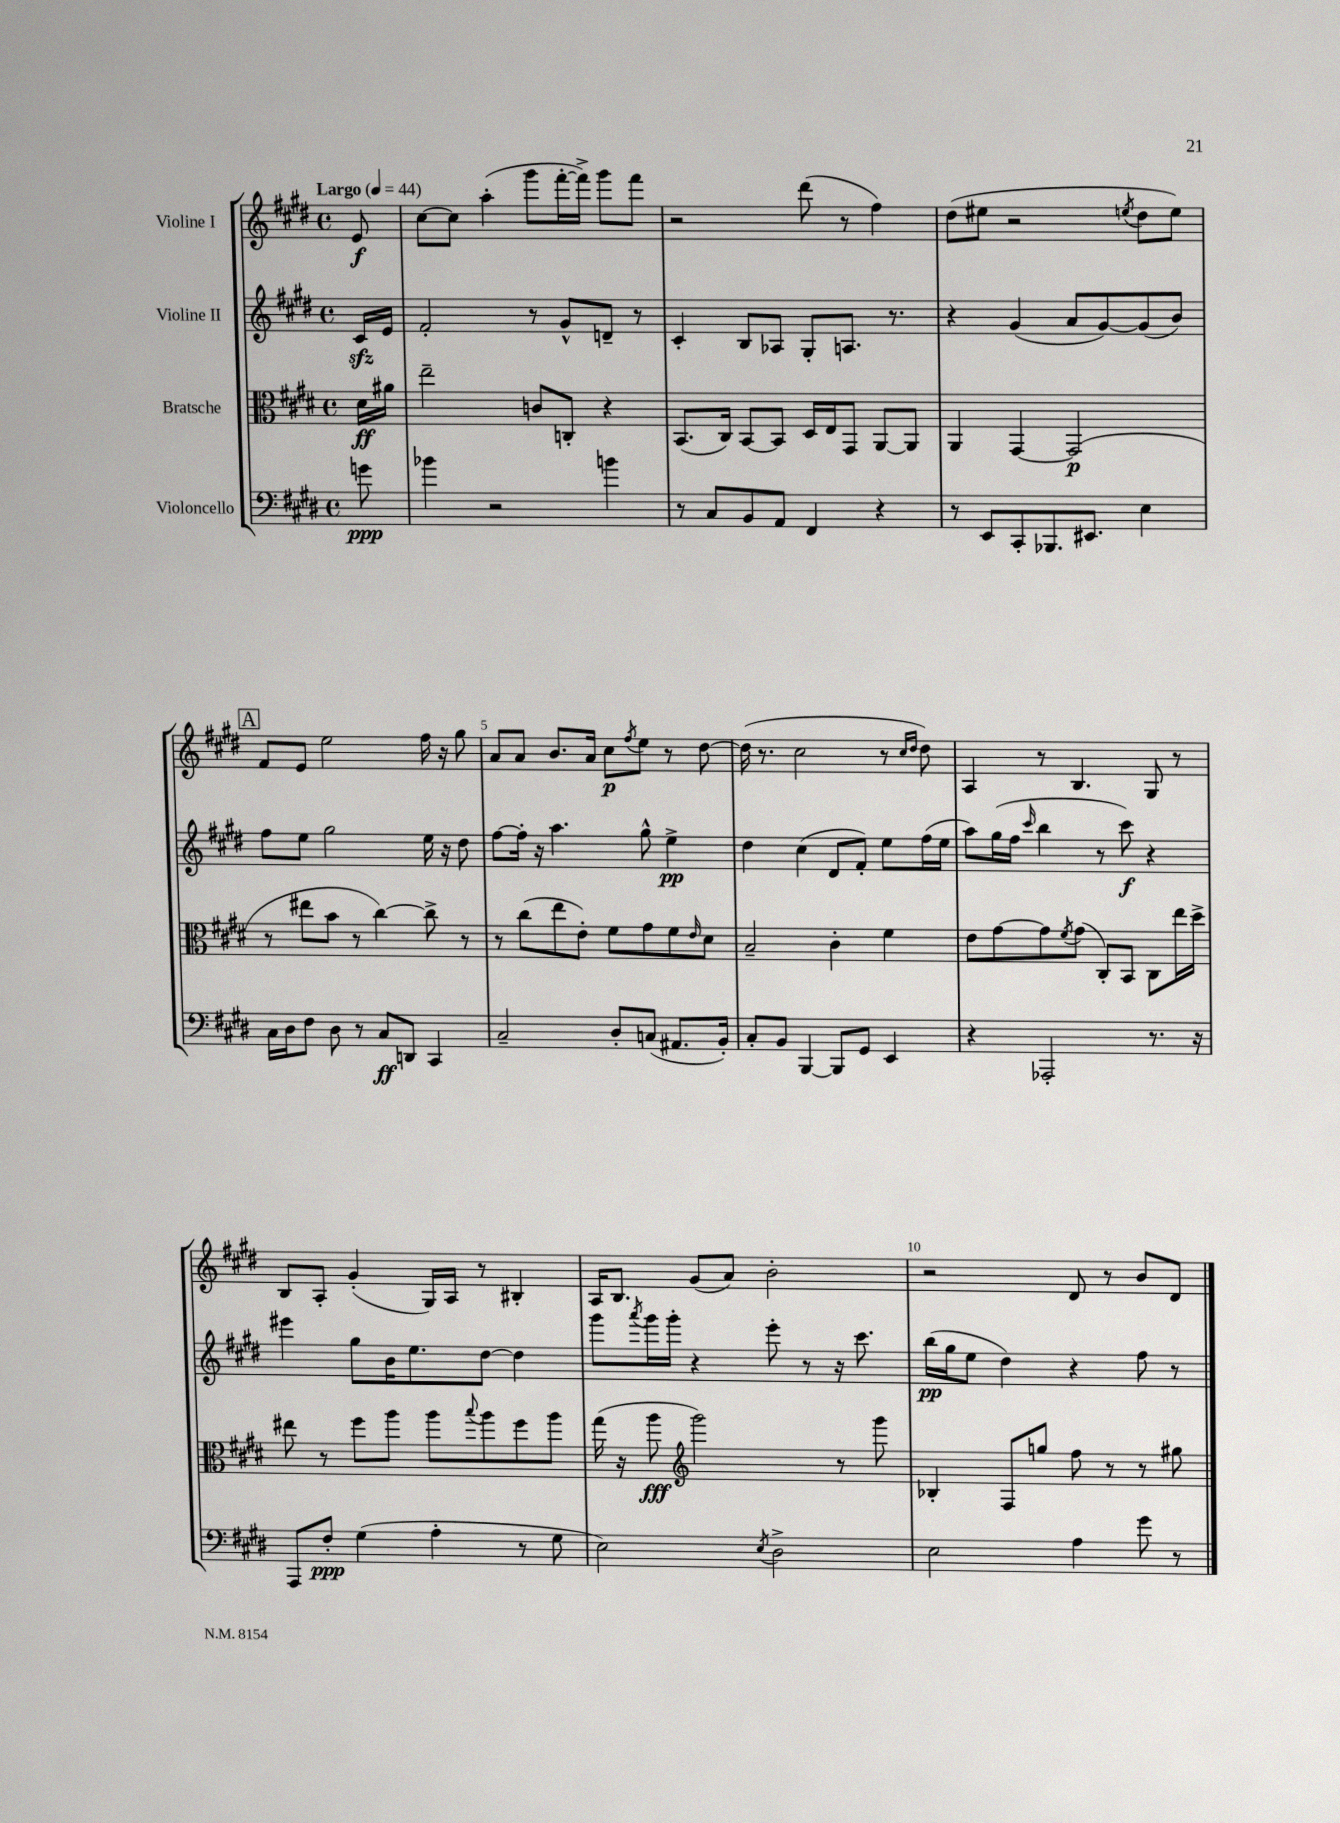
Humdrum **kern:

**kern	**kern	**kern	**kern
*staff4	*staff3	*staff2	*staff1
*clefF4	*clefC3	*clefG2	*clefG2
*k[f#c#g#d#]	*k[f#c#g#d#]	*k[f#c#g#d#]	*k[f#c#g#d#]
*M4/4	*M4/4	*M4/4	*M4/4
*met(c)	*met(c)	*met(c)	*met(c)
*MM44	*MM44	*MM44	*MM44
8g	16d#	16c#	8e
.	16a#	16e	.
=	=	=	=
4b-	2ee~	2f#'	[8cc#
.	.	.	8cc#]
2r	.	.	(4aa'
.	8c	8r	8ggg#
.	8C'	8g#^^	[16fff#'
.	.	.	16fff#^])
4b	4r	8d~	8ggg#
.	.	8r	8fff#
=	=	=	=
8r	(8.BB	4c#'	2r
8C#	.	.	.
.	16C#)	.	.
8BB	[8BB	8B	.
8AA	8BB]	8A-	.
4FF#	16D#	8G#'	(8ddd#
.	16E	.	.
.	8GG#	8.A	8r
4r	[8AA	.	4ff#)
.	.	8.r	.
.	8AA]	.	.
=	=	=	=
8r	4AA	4r	(8dd#
8EE	.	.	8ee#
8CC#'	[4GG#	(4g#	2r
8.BBB-	.	.	.
.	(2GG#]	8a	.
8.EE#	.	.	.
.	.	[8g#)	.
.	.	.	8qee
4E	.	(8g#]	8dd#
.	.	8b)	8ee)
=	=	=	=
16C#	8r	8ff#	8f#
16D#	.	.	.
8F#	8ee#	8ee	8e
8D#	8b	2gg#	2ee
8r	8r	.	.
8C#	[4cc#)	.	.
8DD	.	.	.
4CC#	8cc#^]	16ee	16ff#
.	.	16r	16r
.	8r	8dd#	8gg#
=	=	=	=
2C#~	8r	[8ff#	8a
.	(8cc#	16ff#']	8a
.	.	16r	.
.	8ee	4.aa	8.b
.	8e')	.	.
.	.	.	16a
8D#'	8f#	.	8cc#
.	.	.	8qff#
(8C	8g#	8gg#^^	8ee
8.AA#	8f#	4ee^	8r
.	16qqe	.	.
.	8d#	.	[8dd#
16BB')	.	.	.
=	=	=	=
8C#'	2B~	4dd#	(16dd#]
.	.	.	8.r
8BB	.	.	.
[4BBB	.	(4cc#	2cc#
8BBB]	4c#'	8d#	.
8GG#	.	8f#')	.
4EE	4f#	8ee	8r
.	.	.	16qqcc#
.	.	.	16qqdd#
.	.	(16ff#	8dd#)
.	.	16ee	.
=	=	=	=
4r	8e	8aa)	4A
.	[8g#	(16gg#	.
.	.	16ff#	.
.	.	16qqccc#	.
2AAA-'	8g#]	4bb	8r
.	8qf#	.	.
.	(8g#	.	4.B
.	8C#')	8r	.
.	8BB	8ccc#)	.
8.r	8C#	4r	8G#
.	16ee	.	8r
16r	16dd#^	.	.
=	=	=	=
8AAA	8ee#	4eee#	8B
8F#'	8r	.	8A'
(4G#	8ff#	8gg#	(4g#'
.	8aa	16b	.
.	.	8.ee	.
4A'	8aa	.	16G#)
.	.	.	16A
.	8qqbb	.	.
.	8aa	[8dd#	8r
8r	8ff#	4dd#]	4B#'
8G#	8aa	.	.
=	=	=	=
2E)	(16gg#	8ggg#	16A
.	16r	.	8.B
.	.	8qaaa	.
.	8aa	16ggg#	.
.	.	16ggg#'	.
*	*clefG2	*	*
.	2ggg#)	4r	(8g#
.	.	.	8a)
8qE	.	.	.
2D#^	.	8eee'	2b'
.	.	8r	.
.	8r	16r	.
.	.	8.ccc#	.
.	8ggg#	.	.
=	=	=	=
2E	4B-'	(16bb	2r
.	.	16gg#	.
.	.	8ee	.
.	8F#	4dd#)	.
.	8gg	.	.
4A	8ff#	4r	8d#
.	8r	.	8r
8g#	8r	8ff#	8b
8r	8gg#	8r	8d#
==	==	==	==
*-	*-	*-	*-
